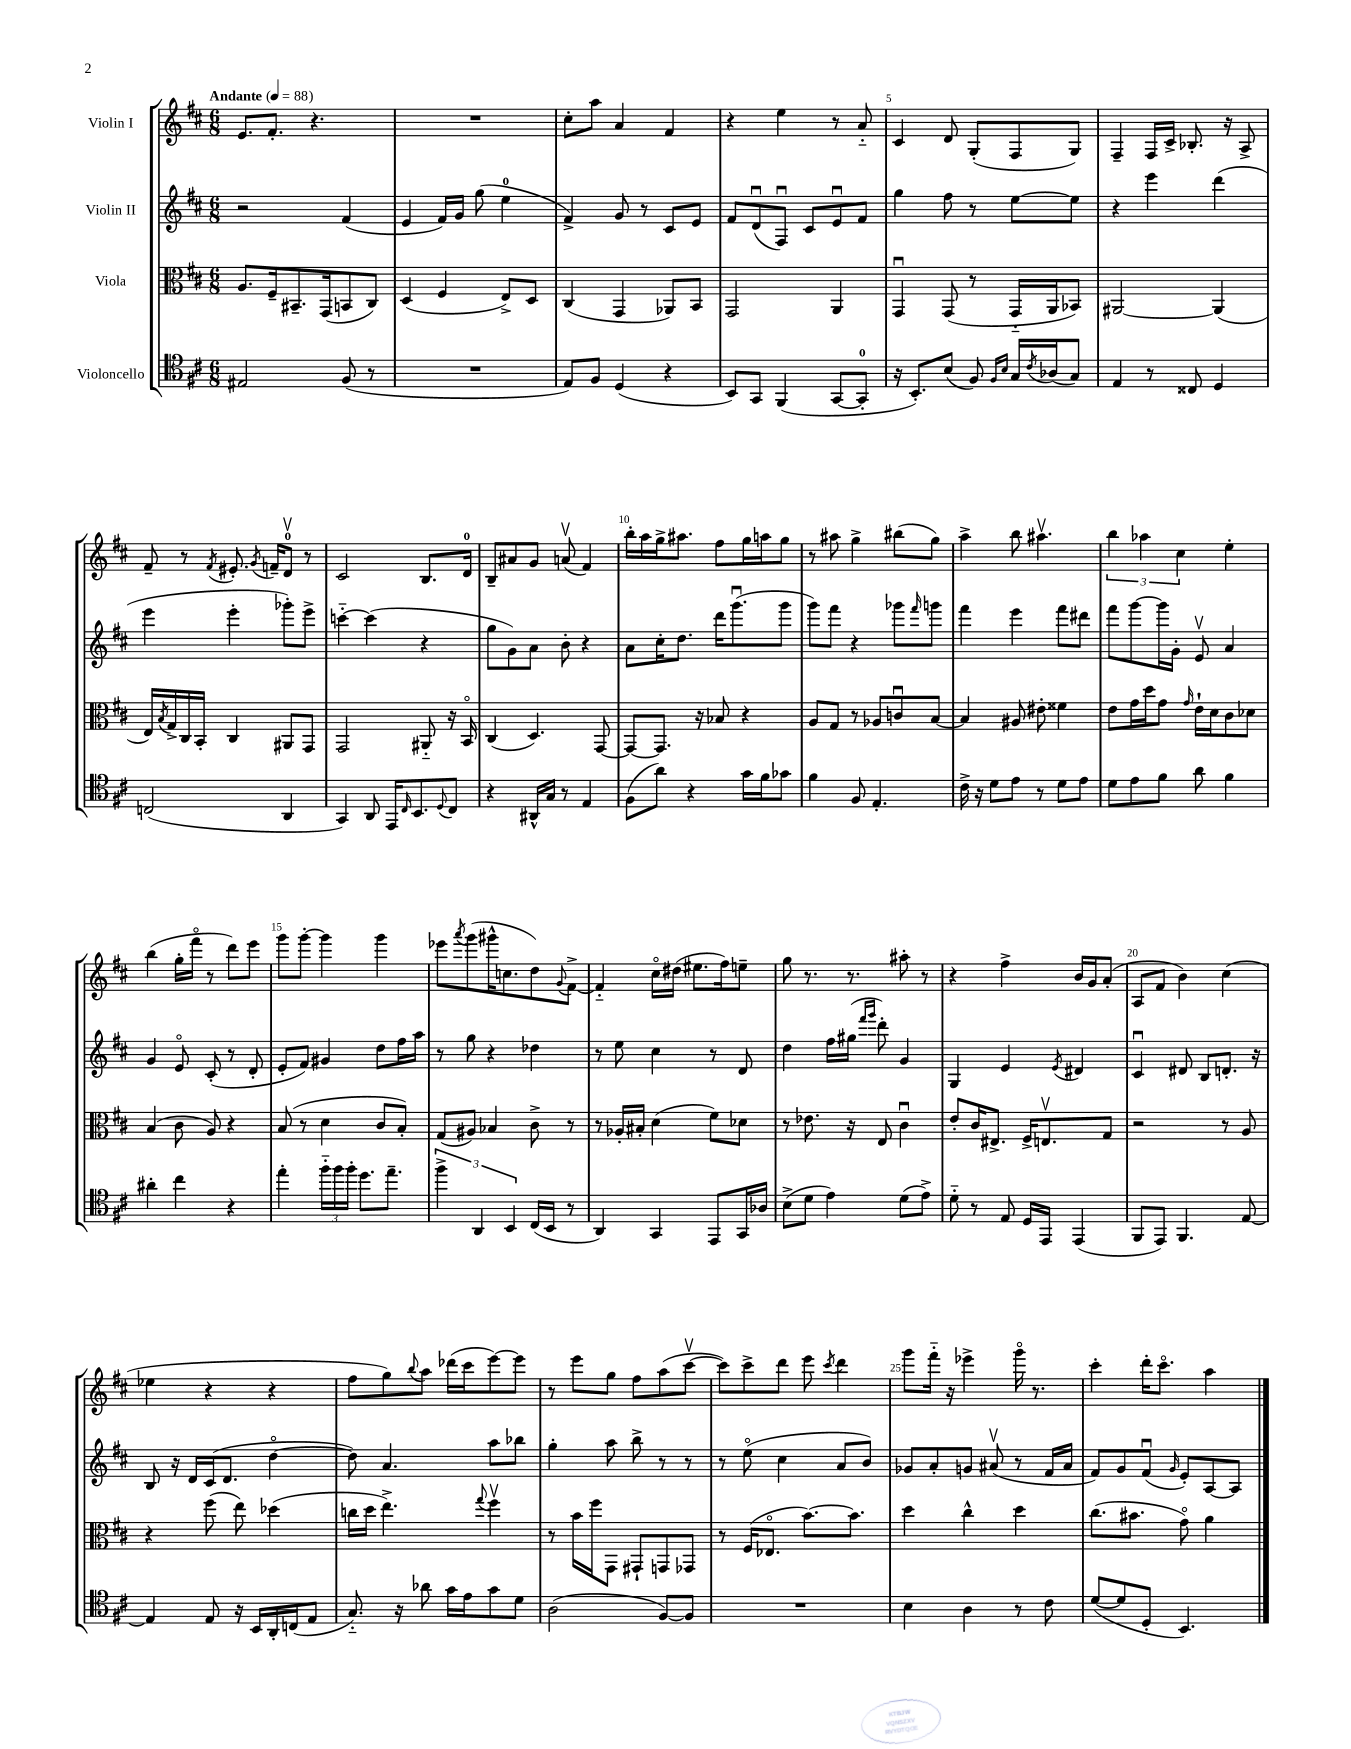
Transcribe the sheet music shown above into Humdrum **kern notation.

**kern	**kern	**kern	**kern
*staff4	*staff3	*staff2	*staff1
*clefC4	*clefC3	*clefG2	*clefG2
*k[f#c#]	*k[f#c#]	*k[f#c#]	*k[f#c#]
*M6/8	*M6/8	*M6/8	*M6/8
*MM88	*MM88	*MM88	*MM88
2E#	8.A	2r	8.e
.	16F#~	.	8.f#'
.	8.BB#~	.	.
.	.	.	4.r
.	(16GG	.	.
(8F#	8BB	(4f#	.
8r	8C#)	.	.
=	=	=	=
2.r	(4D	4e	2.r
.	4F#	16f#)	.
.	.	16g	.
.	.	(8gg	.
.	8E^)	4ee	.
.	8D	.	.
=	=	=	=
8E)	(4C#	4f#^)	8cc#'
8F#	.	.	8aa
(4D	4GG	8g	4a
.	.	8r	.
4r	8AA-)	8c#	4f#
.	8BB	8e	.
=	=	=	=
8BB)	2GG	8f#	4r
8GG	.	(8du	.
(4FF#	.	8F#u)	4ee
.	.	8c#	.
[8GG	4AA	8eu	8r
8GG']	.	8f#	8a'~
=	=	=	=
16r	4GGu	4gg	4c#
8.BB')	.	.	.
(8B	(8GG	8ff#	8d
8F#)	8r	8r	(8G'
16qqF#	.	.	.
16qqB	.	.	.
16G	16GG'~	[8ee	8F#
8qc#	.	.	.
(16A-	16AA	.	.
8G)	8BB-)	8ee]	8G)
=	=	=	=
4E	[2AA#	4r	4F#~
8r	.	4eee	16F#
.	.	.	16c#^
8C##	.	.	8.B-'
4D	(4AA#]	(4ddd	.
.	.	.	16r
.	.	.	8A^
=	=	=	=
(2C	16E)	4eee	8f#~
.	8qB	.	.
.	16G^	.	.
.	16C#	.	8r
.	16BB'	.	.
.	.	.	8qf#
.	4C#	4eee'	8.e#'
.	.	.	8qg
.	.	.	16f~
4AA	8AA#	8ggg-')	8dv
.	8GG	8eee^	8r
=	=	=	=
4GG)	2GG	[4ccc'~	2c#
8AA	.	(4ccc]	.
16EE	.	.	.
16qqC#	.	.	.
8.BB	.	.	.
.	8AA#'~	4r	8.B
8qqD	.	.	.
8C#	16r	.	.
.	16BBo	.	16d
=	=	=	=
4r	(4C#	8gg	8B~
.	.	8g)	8a#
16AA#^^	4.D)	8a	8g
16G	.	.	.
8r	.	8b'	(8av
4E	.	4r	4f#)
.	[8GG	.	.
=	=	=	=
(8F#	8GG_	8a	16bb'
.	.	.	16aa
8a)	8.GG]	16cc#'	16gg^
.	.	8.dd	8.aa#
4r	.	.	.
.	16r	.	.
.	8B-	16ddd	8ff#
.	.	(8.gggu	.
16g	4r	.	16gg
16f#	.	.	16aa
8g-	.	8ggg	8gg
=	=	=	=
4f#	8A	8ggg)	8r
.	8G	8fff#	8aa#
8F#	8r	4r	4gg^
4.E'	8A-	.	.
.	8cu	8ggg-	(8bb#
.	.	16qqfff#	.
.	[8B	8ggg	8gg)
=	=	=	=
16c#^	4B]	4fff#	4aa^
16r	.	.	.
8d	.	.	.
8e	8A#	4eee	8bb
8r	8e#'	.	4.aa#v
8d	4f##	8fff#	.
8e	.	8ddd#	.
=	=	=	=
8d	8e	8fff#	6bb
8e	16g	[8ggg	.
.	.	.	6aa-
.	16dd	.	.
8f#	8g	16ggg]	.
.	.	16g'	.
.	.	.	6cc#
.	16qqg	.	.
8a	16e`	8ev	.
.	16d	.	.
4f#	8c#	4a	4ee'
.	8d-	.	.
=	=	=	=
4a#'	(4B	4g	(4bb
4cc#	8c#	8eo	16gg'
.	.	.	16fff#o
.	8A)	(8c#'	8r
4r	4r	8r	8ddd)
.	.	8d'	8eee
=	=	=	=
4ee'	(8B	8e'	8ggg
.	8r	8f#)	[8ggg'
24ff#'~	4d	4g#	4ggg]
24ff#	.	.	.
24ff#'	.	.	.
8.dd	.	.	.
.	8c#	8dd	4ggg
8.ee~	.	.	.
.	8B')	16ff#	.
.	.	16aa	.
=	=	=	=
6ff#^	(8G	8r	8eee-
.	.	.	8qaaa
.	8A#)	8gg	(8ggg
6AA	.	.	.
.	4B-	4r	16ggg#^^
.	.	.	8.cc
6BB	.	.	.
(16C#	8c#^	4dd-	8dd)
16BB	.	.	.
.	.	.	8qqg
8r	8r	.	[8f#^
=	=	=	=
4AA)	8r	8r	4f#'~]
.	16A-'	8ee	.
.	16B#'	.	.
4GG	(4d	4cc#	16cc#o
.	.	.	(16dd#
.	.	.	8.ee#
8EE	8f#)	8r	.
.	.	.	16ff#)
16GG	8d-	8d	8ee~
16A-	.	.	.
=	=	=	=
(8B^	8r	4dd	8gg
8d	8.e-	.	8.r
4e)	.	16ff#	.
.	16r	(16gg#	8.r
.	.	16qqfff#	.
.	.	16qqggg	.
.	8E	8ddd')	.
(8d	4c#u	4g	8aa#'
8e^)	.	.	8r
=	=	=	=
8d'~	8e'	4G	4r
8r	16c#	.	.
.	8.E#^	.	.
8E	.	4e	4ff#^
16D	16F#^	.	.
16EE	8.Ev	.	.
.	.	8qe	.
(4EE	.	4d#	16b
.	.	.	16g
.	8G	.	(8a'
=	=	=	=
8FF#	2r	4c#u	8A
8EE)	.	.	8f#
4.FF#	.	8d#	4b)
.	.	8B	.
.	8r	8.d'	(4cc#
[8E	8A	.	.
.	.	16r	.
=	=	=	=
4E]	4r	8B	4ee-
.	.	16r	.
.	.	16d	.
8E	(8ff#	(16c#	4r
.	.	8.d	.
16r	8ee)	.	.
16BB	.	.	.
16AA'	(4dd-	[4ddo	4r
(16C	.	.	.
8E	.	.	.
=	=	=	=
8.G'~)	16cc	8dd])	8ff#
.	16dd	.	.
.	4.ee^)	4.a	8gg)
16r	.	.	.
.	.	.	8qqbb
8a-	.	.	8aa
16g	.	.	(16ddd-
16e	.	.	16ccc#
.	8qqgg	.	.
8g	4ff#v	8aa	[8eee)
8d	.	8bb-	8eee]
=	=	=	=
(2A	8r	4gg'	8r
.	16b	.	8eee
.	16ff#	.	.
.	8GG	8aa	8gg
.	8GG#`	8bb^	8ff#
[8F#)	8GG	8r	(8aa
8F#]	8GG-	8r	[8ccc#v
=	=	=	=
2.r	8r	8r	8ccc#])
.	(16F#	(8eeo	8ccc#^
.	8.E-o	.	.
.	.	4cc#	8ddd
.	[8.b)	.	8eee
.	.	.	8qccc#
.	.	8a	4ddd
.	8.b]	.	.
.	.	8b)	.
=	=	=	=
4B	4dd	8g-	8ggg
.	.	8a'	16fff#'~
.	.	.	16r
4A	4cc#^^	8g	4eee-^
.	.	(8a#v	.
8r	4dd	8r	16gggo
.	.	.	8.r
8c#	.	16f#	.
.	.	16a#	.
=	=	=	=
([8d	(8.cc#	8f#)	4ccc#'
8d]	.	8g	.
.	8.b#	.	.
8D'	.	(8f#u	16ddd'
.	.	.	8.ccc#o
.	.	16qqg	.
4.BB)	8go)	8e')	.
.	4a	[8A	4aa
.	.	8A]	.
==	==	==	==
*-	*-	*-	*-
